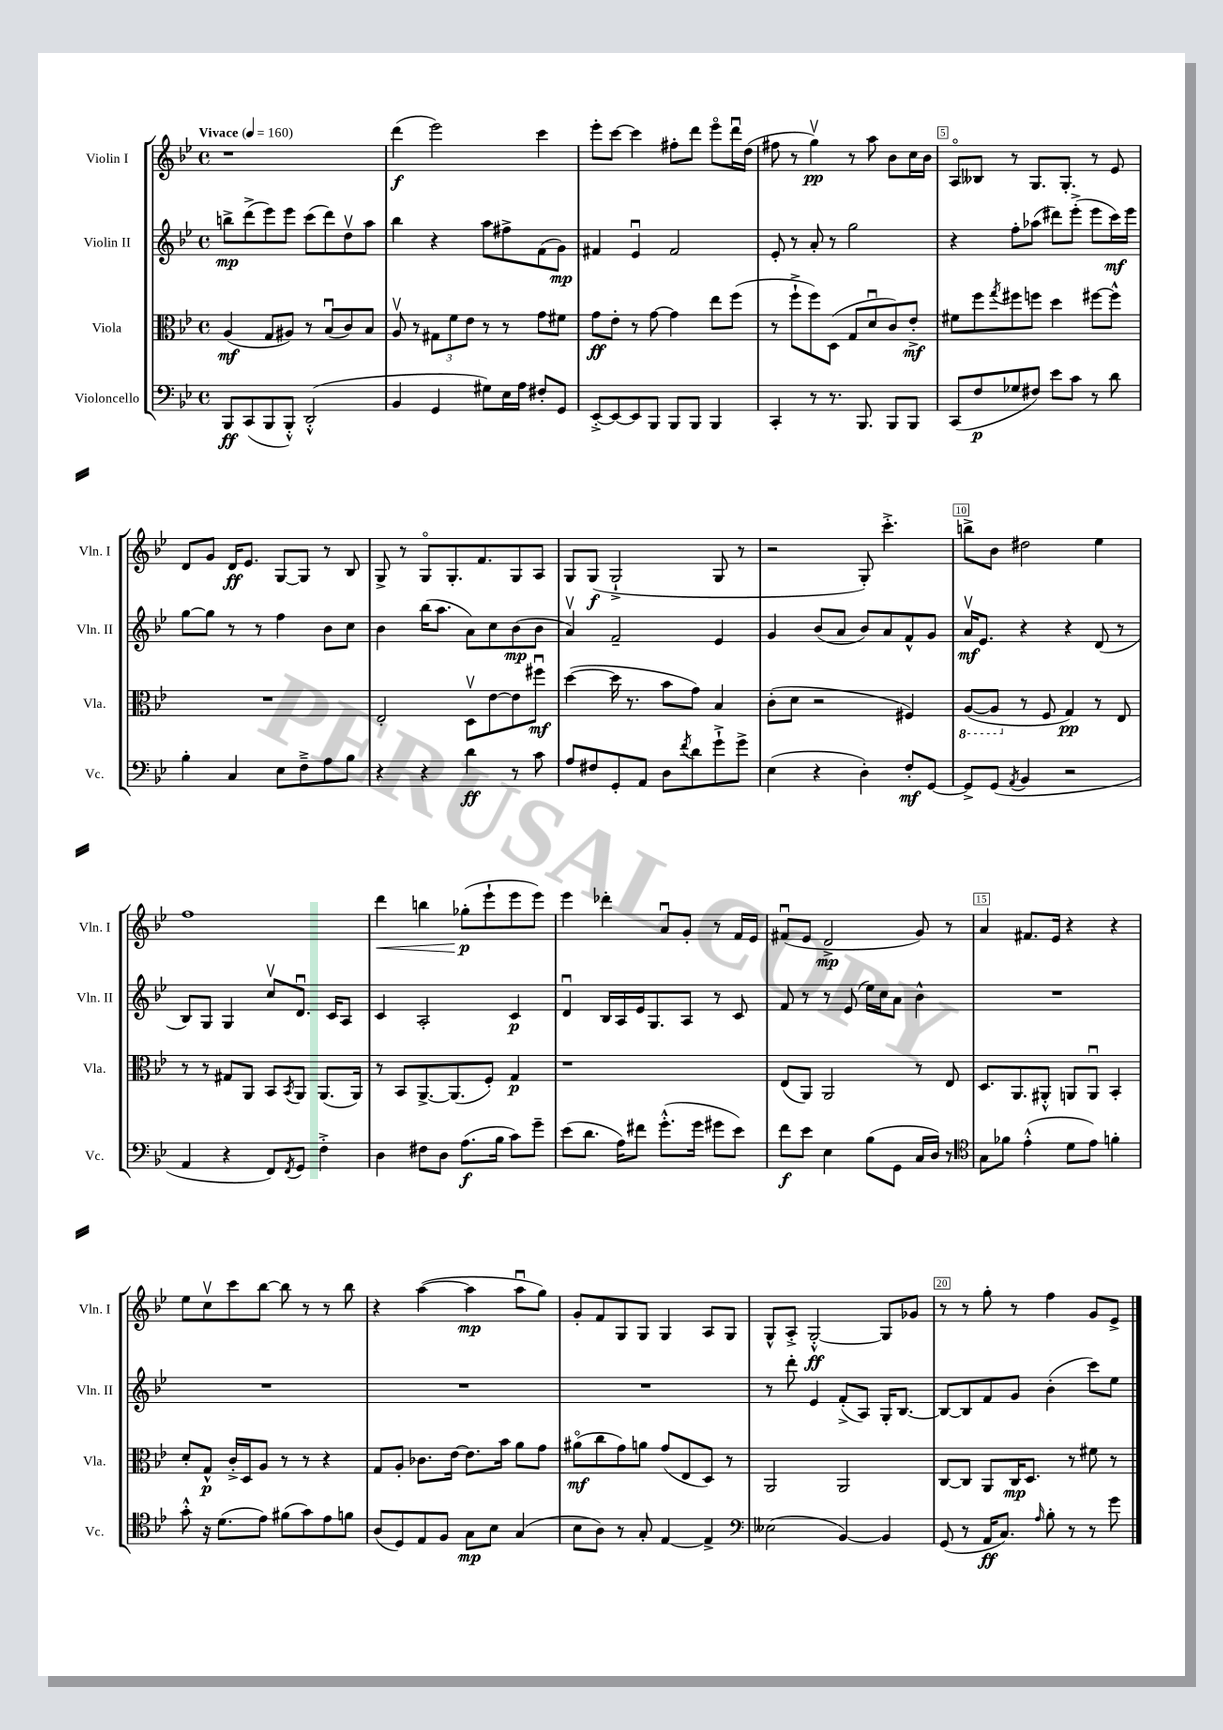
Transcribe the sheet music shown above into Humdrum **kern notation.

**kern	**dynam	**kern	**dynam	**kern	**dynam	**kern	**dynam
*part4	*part4	*part3	*part3	*part2	*part2	*part1	*part1
*staff4	*staff4	*staff3	*staff3	*staff2	*staff2	*staff1	*staff1
*I"Violoncello	*	*I"Viola	*	*I"Violin II	*	*I"Violin I	*
*I'Vc.	*	*I'Vla.	*	*I'Vln. II	*	*I'Vln. I	*
*clefF4	*	*clefC3	*	*clefG2	*	*clefG2	*
*k[b-e-]	*	*k[b-e-]	*	*k[b-e-]	*	*k[b-e-]	*
*M4/4	*	*M4/4	*	*M4/4	*	*M4/4	*
*met(c)	*	*met(c)	*	*met(c)	*	*met(c)	*
*MM160	*	*MM160	*	*MM160	*	*MM160	*
=1	=1	=1	=1	=1	=1	=1	=1
!	!	!	!	!	!	!LO:TX:a:B:t=Vivace	!
8BBB-/L	ff	(4A/	mf	8bbn^\L	mp	1r	.
(8CC/	.	.	.	(8ddd^\	.	.	.
8BBB-/	.	8G/L	.	8eee-\)	.	.	.
8BBB-'^^/J)	.	8A#X/J)	.	8eee-\J	.	.	.
(2DD'^^/	.	8r	.	(8ccc\L	.	.	.
.	.	(8B-u/L	.	8ddd\)	.	.	.
.	.	8c/)	.	8ddv\	.	.	.
.	.	8B-/J	.	8aa\J	.	.	.
=2	=2	=2	=2	=2	=2	=2	=2
4BB-/	.	8Av/	.	4bb-\	.	(4ddd\	f
.	.	8r	.	.	.	.	.
4GG/	.	12G#X\L	.	4r	.	2eee-\)	.
.	.	12f\	.	.	.	.	.
.	.	12e-\J	.	.	.	.	.
8G#X\L)	.	8r	.	8aa\L	.	.	.
16E-\L	.	8r	.	8ff#X^\	.	.	.
16A\JJ	.	.	.	.	.	.	.
8F#X'/L	.	8g\L	.	(8f\	.	4ccc\	.
8GG/J	.	8f#X\J	.	8g\J)	mp	.	.
=3	=3	=3	=3	=3	=3	=3	=3
[8EE-'^/L	.	8g\L	ff	4f#X/	.	8eee-'\L	.
8EE-/_	.	8e-'\J	.	.	.	[8ccc\J	.
8EE-/]	.	8r	.	4e-u/	.	4ccc\]	.
8BBB-/J	.	[8g\	.	.	.	.	.
8BBB-/L	.	4g\]	.	2f#/	.	8ff#X'\L	.
8BBB-/J	.	.	.	.	.	8ddd\J	.
4BBB-/	.	8ee-\L	.	.	.	8eee-\L	.
.	.	(8ff\J	.	.	.	16dddu\L	.
.	.	.	.	.	.	(16dd\JJ	.
=4	=4	=4	=4	=4	=4	=4	=4
4CC'/	.	8r	.	8e-'/	.	8ff#X\	.
.	.	8ff`^\L	.	8r	.	8r	.
8r	.	8ff\)	.	8a'/	.	4ggv\)	pp
8.r	.	(8D\J	.	8r	.	.	.
.	.	8G/L	.	2gg\	.	8r	.
8.BBB-/	.	.	.	.	.	.	.
.	.	8du/	.	.	.	8aa\	.
8BBB-/L	.	8c/)	.	.	.	8b-\L	.
8BBB-/J	.	8e-'^/J	mf	.	.	16cc\L	.
.	.	.	.	.	.	16b-\JJ	.
=5	=5	=5	=5	=5	=5	=5	=5
(8CC/L	.	8f#X\L	.	4r	.	8A/L	.
8F/	p	8ff\	.	.	.	8B--X/J	.
.	.	8qgg/	.	.	.	.	.
8G-X/	.	8ff#X\	.	8ff'\L	.	8r	.
8F#X/J)	.	8ffn\J	.	(8aa-X\J	.	8.G/L	.
8e-\L	.	4dd\	.	8ddd#X\L)	.	.	.
.	.	.	.	.	.	8.G'/J	.
8c\J	.	.	.	(8eee-'^\J	.	.	.
8r	.	[8ff#X\L	.	8eee-\L	.	8r	.
8d\	.	8ff#^^\J]	.	16ccc\L)	mf	8e-/	.
.	.	.	.	16eee-\JJ	.	.	.
!!LO:LB:g=z
=6	=6	=6	=6	=6	=6	=6	=6
4B-'\	.	1r	.	[8gg\L	.	8d/L	.
.	.	.	.	8gg\J]	.	8g/J	.
4C/	.	.	.	8r	.	16d/KL	ff
.	.	.	.	.	.	8.e-/J	.
.	.	.	.	8r	.	.	.
8E-\L	.	.	.	4ff\	.	[8G/L	.
8F~^\	.	.	.	.	.	8G/J]	.
8A\	.	.	.	8b-\L	.	8r	.
8B-\J	.	.	.	8cc\J	.	8B-/	.
=7	=7	=7	=7	=7	=7	=7	=7
4r	.	2E-'/	.	4b-\	.	8G^/	.
.	.	.	.	.	.	8r	.
4r	.	.	.	(16bb-\KL	.	8G/L	.
.	.	.	.	8.aa\J	.	.	.
.	.	.	.	.	.	8.G'/	.
4d\	ff	8Dv\L	.	8a\L)	.	.	.
.	.	.	.	.	.	8.f/	.
.	.	[8e-\	.	8cc\	.	.	.
8r	.	8e-\]	.	(8b-\	mp	8G/	.
8c\	.	8ff#Xu\J	mf	8b-\J	.	8A/J	.
=8	=8	=8	=8	=8	=8	=8	=8
8A/L	.	([4dd\	.	4av/)	.	8G/L	.
8F#X/	.	.	.	.	.	(8G/J	f
8GG'/	.	16dd\]	.	2f~/	.	2G`^/	.
.	.	8.r	.	.	.	.	.
8AA/J	.	.	.	.	.	.	.
8D\L	.	8b-\L	.	.	.	.	.
8qf/	.	.	.	.	.	.	.
8d\	.	8g\J)	.	.	.	.	.
8g`^\	.	4B-/	.	4e-/	.	8G/	.
8g^\J	.	.	.	.	.	8r	.
=9	=9	=9	=9	=9	=9	=9	=9
(4E-\	.	(8c'\L	.	4g/	.	2r	.
.	.	8d\J	.	.	.	.	.
4r	.	2r	.	(8b-/L	.	.	.
.	.	.	.	8a/J	.	.	.
4D'\)	.	.	.	8b-/L)	.	8G'/)	.
.	.	.	.	8a/	.	4.ccc'^\	.
8F'/L	mf	4F#X/)	.	8f^^/	.	.	.
[8GG/J	.	.	.	8g/J	.	.	.
=10	=10	=10	=10	=10	=10	=10	=10
*	*	*8ba	*	*	*	*	*
8GG^/L]	.	([8AA/L	.	16av/KL	mf	8bbn^\L	.
.	.	.	.	8.e-/J	.	.	.
(8GG/J	.	8AA/J]	.	.	.	8b-\J	.
8qAA/	.	.	.	.	.	.	.
*	*	*X8ba	*	*	*	*	*
4BB-/	.	8r	.	4r	.	2dd#X\	.
.	.	8F/	.	.	.	.	.
2r	.	4G/)	pp	4r	.	.	.
.	.	8r	.	(8d/	.	4ee-\	.
.	.	8E-/	.	8r	.	.	.
!!LO:LB:g=z
=11	=11	=11	=11	=11	=11	=11	=11
4AA/	.	8r	.	8B-/L)	.	1ff	.
.	.	8r	.	8G/J	.	.	.
4r	.	8G#X/L	.	4G/	.	.	.
.	.	8AA/J	.	.	.	.	.
8FF/L)	.	8BB-/L	.	8ccv/L	.	.	.
8qFF/	.	8qBB-/	.	.	.	.	.
8GG/J	.	8AA/J	.	8.du/J	.	.	.
4F'^\	.	(8.AA/L	.	.	.	.	.
.	.	.	.	16c/KL	.	.	.
.	.	.	.	8A/J	.	.	.
.	.	16AA/Jk)	.	.	.	.	.
=12	=12	=12	=12	=12	=12	=12	=12
!	!	!	!	!	!	!	!LO:HP:b
4D\	.	8r	.	4c/	.	4ddd\	<
.	.	8BB-/L	.	.	.	.	.
8F#X\L	.	[8.AA^/	.	2A'/	.	4bbn\	.
8D\J	.	.	.	.	.	.	.
.	.	(8.AA/]	.	.	.	.	.
(8.A\L	f	.	.	.	.	(8gg-X'\L	p
.	.	8F'/J)	.	.	.	8eee-`\	[
16B-\Jk	.	.	.	.	.	.	.
8c\L)	.	4G/	p	4c/	p	8eee-\	.
8g~\J	.	.	.	.	.	8eee-\J)	.
=13	=13	=13	=13	=13	=13	=13	=13
(8e-\L	.	1r	.	4du/	.	4eee-\	.
8.d\J	.	.	.	.	.	.	.
.	.	.	.	16B-/LL	.	4ddd-X'\	.
16A\KL)	.	.	.	16A/	.	.	.
8f#X\J	.	.	.	16e-/J	.	.	.
.	.	.	.	8.G/	.	.	.
(8.g'^^\L	.	.	.	.	.	8au/L	.
.	.	.	.	8A/J	.	8g'/J	.
16g\Jk	.	.	.	.	.	.	.
8g#X\L	.	.	.	8r	.	8r	.
8e-\J)	.	.	.	8c/	.	16f/LL	.
.	.	.	.	.	.	16e-/JJ	.
=14	=14	=14	=14	=14	=14	=14	=14
8f\L	f	(8E-/L	.	8f/	.	(8f#Xu/L	.
8e-\J	.	8AA/J)	.	8r	.	8e-/J	.
4E-\	.	2AA/	.	8r	.	2d^/	mp
.	.	.	.	(8e-/	.	.	.
(8B-\L	.	.	.	16ee-\LL)	.	.	.
.	.	.	.	16cc\J	.	.	.
8GG\J	.	.	.	8a\J	.	.	.
16C/LL	.	8r	.	4b-^^\	.	8g/)	.
16D/JJ)	.	.	.	.	.	.	.
8r	.	8E-/	.	.	.	8r	.
=15	=15	=15	=15	=15	=15	=15	=15
*clefC4	*	*	*	*	*	*	*
8G\L	.	8.D/L	.	1r	.	4a/	.
8f-X\J	.	.	.	.	.	.	.
.	.	8.AA/	.	.	.	.	.
(4e-'^^\	.	.	.	.	.	8.f#X/L	.
.	.	8AA#X'^^/J	.	.	.	.	.
.	.	.	.	.	.	16e-/Jk	.
8d\L	.	8AAn/L	.	.	.	4r	.
8e-\J)	.	8AAu/J	.	.	.	.	.
4fn'\	.	4BB-'/	.	.	.	4r	.
!!LO:LB:g=z
=16	=16	=16	=16	=16	=16	=16	=16
8g'^^\	.	8d'/L	.	1r	.	8ee-\L	.
16r	.	8G^^/J	p	.	.	8ccv\	.
(8.d\L	.	.	.	.	.	.	.
.	.	16c'^/LL	.	.	.	8ccc\	.
.	.	16D/J	.	.	.	.	.
8e-\J)	.	8A/J	.	.	.	[8bb-\J	.
(8f#X\L	.	8r	.	.	.	8bb-\]	.
8g\)	.	8r	.	.	.	8r	.
8e-\	.	4r	.	.	.	8r	.
8fn\J	.	.	.	.	.	8bb-\	.
=17	=17	=17	=17	=17	=17	=17	=17
(8A/L	.	8G/L	.	1r	.	4r	.
8D/)	.	8A'/J	.	.	.	.	.
8E-/	.	8.c-X\L	.	.	.	([4aa\	.
8F/J	.	.	.	.	.	.	.
.	.	[16e-\Jk	.	.	.	.	.
8G\L	mp	8.e-\L]	.	.	.	4aa\]	mp
8B-\J	.	.	.	.	.	.	.
.	.	16b-\Jk	.	.	.	.	.
(4G/	.	8a\L	.	.	.	8aau\L	.
.	.	8g\J	.	.	.	8gg\J)	.
=18	=18	=18	=18	=18	=18	=18	=18
8B-\L	.	(8a#X\L	mf	1r	.	8g'/L	.
8A\J)	.	8cc\	.	.	.	8f/	.
8r	.	8g\)	.	.	.	8G/	.
8G'/	.	8an\J	.	.	.	8G/J	.
[4E-/	.	(8g/L	.	.	.	4G/	.
.	.	8E-/	.	.	.	.	.
4E-^/]	.	8D/J)	.	.	.	8A/L	.
.	.	8r	.	.	.	8G/J	.
=19	=19	=19	=19	=19	=19	=19	=19
*clefF4	*	*	*	*	*	*	*
(2E--X\	.	2AA/	.	8r	.	8G^^/L	.
.	.	.	.	8ddd'\	.	8A'^/J	.
.	.	.	.	4e-/	.	[2G'^^/	ff
[4BB-/)	.	2AA/	.	(8f'^/L	.	.	.
.	.	.	.	8A/J)	.	.	.
4BB-/]	.	.	.	16G'/KL	.	8G/L]	.
.	.	.	.	[8.B-/J	.	.	.
.	.	.	.	.	.	8g-X/J	.
=20	=20	=20	=20	=20	=20	=20	=20
(8GG/	.	[8C/L	.	8B-/L_	.	8r	.
8r	.	8C/J]	.	8B-/]	.	8r	.
16AA/KL	ff	8AA/L	.	8f/	.	8gg'\	.
8.C/J)	.	.	.	.	.	.	.
.	.	16C/K	mp	8g/J	.	8r	.
.	.	8.D/J	.	.	.	.	.
16qqA/	.	.	.	.	.	.	.
8B-'\	.	.	.	(4b-'\	.	4ff\	.
8r	.	8r	.	.	.	.	.
8r	.	8f#X\	.	8ccc\L)	.	8g/L	.
8g\	.	8r	.	8ee-\J	.	8e-^/J	.
==	==	==	==	==	==	==	==
*-	*-	*-	*-	*-	*-	*-	*-
